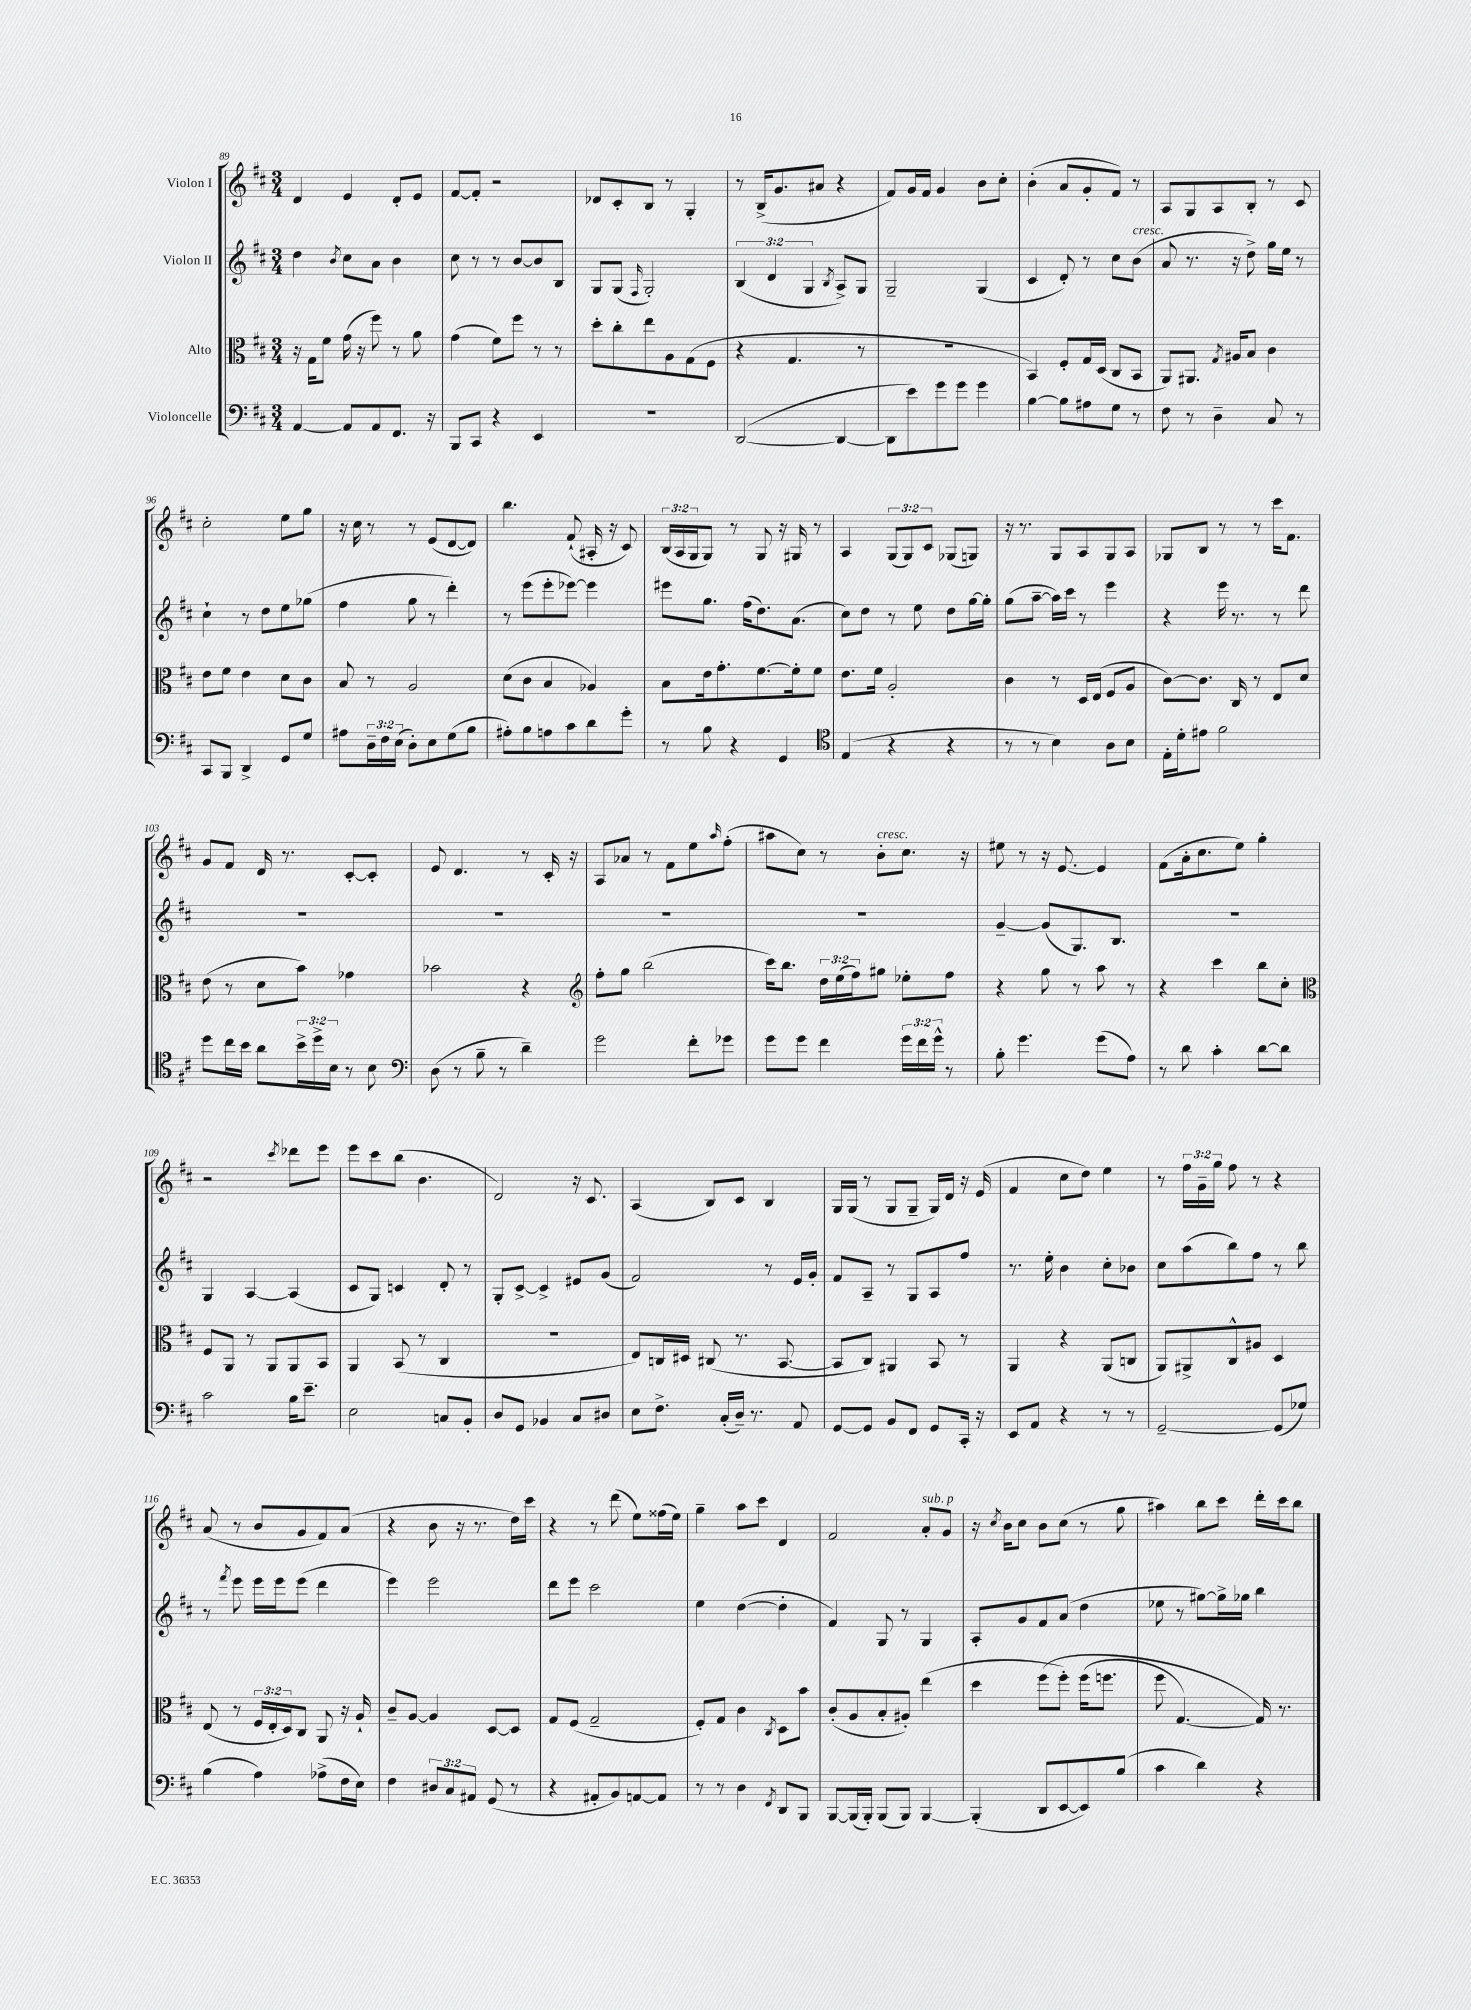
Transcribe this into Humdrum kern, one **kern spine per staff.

**kern	**kern	**kern	**kern
*part4	*part3	*part2	*part1
*staff4	*staff3	*staff2	*staff1
*I"Violoncelle	*I"Alto	*I"Violon II	*I"Violon I
*clefF4	*clefC3	*clefG2	*clefG2
*k[f#c#]	*k[f#c#]	*k[f#c#]	*k[f#c#]
*M3/4	*M3/4	*M3/4	*M3/4
=89	=89	=89	=89
[4AA/	16r	4dd\	4d/
.	16G\KL	.	.
.	8f#\J	.	.
.	.	8qb/	.
8AA/L]	(16g\	8cc#\L	4e/
.	16r	.	.
8AA/	8ff#\)	8a\J	.
8.FF#/J	8r	4b\	8d'/L
.	8a\	.	8e/J
16r	.	.	.
=90	=90	=90	=90
8BBB/L	(4g\	8cc#\	[8f#/L
8CC#/J	.	8r	8f#'/J]
4r	8f#\L)	8r	2r
.	8ff#\J	[8b/L	.
4EE/	8r	8b/]	.
.	8r	8B/J	.
=91	=91	=91	=91
2.r	8dd'\L	8G/L	8d-X/L
.	8cc#'\	(8G/J	8c#'/
.	.	16qqF#/	.
.	8ee\	2G'/)	8B/J
.	8A\	.	8r
.	(8G\	.	4G'/
.	8F#\J	.	.
=92	=92	=92	=92
([2DD/	4r	(6B/	8r
.	.	.	(16B^/KL
.	.	6d/	.
.	.	.	8.g/
.	4.G/	.	.
.	.	6G/	.
.	.	.	8a#X/J
.	.	8qB/	.
4DD/_	.	8A^/L)	4r
.	8r	8G/J	.
=93	=93	=93	=93
8DD\L]	2.r	2G~/	8f#/L)
8e\)	.	.	16g/L
.	.	.	16f#/JJ
8g\	.	.	4g/
8g\J	.	.	.
4g\	.	(4G/	8b\L
.	.	.	8cc#'\J
=94	=94	=94	=94
[4B\	4BB/)	4c#/	(4b'\
8B\L]	8F#'/L	8d'/)	8a/L
8A#X\	16G/L	8r	8g'/
.	(16D/JJ	.	.
8G\J	8C#/L	8cc#\L	8f#/J)
!	!	!LO:TX:a:i:t=cresc.	!
8r	8BB/J	(8b\J	8r
=95	=95	=95	=95
8F#\	8AA/L)	8a/	8A/L
8r	8.AA#X/J	8.r	8G/
4D~\	.	.	8A/
.	8qG/	.	.
.	16A#X/KL	16r	.
.	8B/J	8dd^\)	8B'/J
8C#/	4c#\	16gg\LL	8r
.	.	16ee\JJ	.
8r	.	8r	8c#/
!!LO:LB:g=z
=96	=96	=96	=96
8CC#/L	8e\L	4cc#`\	2cc#'\
8BBB/J	8f#\J	.	.
4DD^/	4e\	8r	.
.	.	8dd\L	.
8GG/L	8d\L	8ee\	8ee\L
8G/J	8c#\J	(8gg-X\J	8gg\J
=97	=97	=97	=97
8A#X\L	8B/	4ff#\	16r
.	.	.	16cc#\
24D~\L	8r	.	8r
24F#\	.	.	.
(24E\JJ	.	.	.
8D'\L)	2A/	8gg\	8r
8E\	.	8r	(8e/L
(8G\	.	4ddd'\)	[8d/
8B\J	.	.	8d/J])
=98	=98	=98	=98
8A#X'\L)	(8d\L	8r	4.bb\
8B\	8c#\J	(8eee\L	.
8An\	4B/	8eee'\	.
8c#\	.	[8eee-X\J)	(8f#`/
8d\	4A-X/)	4eee-\]	16A#X'/
.	.	.	16r
8g'\J	.	.	8c#/)
=99	=99	=99	=99
8r	8B\L	8eee#X\L	(24B/LL
.	.	.	24A/
.	.	.	24G/J
8B\	16e\k	8.gg\J	8G/J)
.	8.g'\	.	.
4r	.	.	8r
.	.	(16ff#\KL	.
.	[8.f#\	8.dd\)	8G/
4GG/	.	.	16r
.	16f#'\k]	(8.a\J	16G#X/
.	8f#\J	.	8r
=100	=100	=100	=100
*clefC4	*	*	*
(4E/	8.e\L	8cc#\L)	4A/
.	.	8dd\J	.
.	16f#\Jk	.	.
4r	2A'/	8r	(12G/L
.	.	.	12G/)
.	.	8ee\	.
.	.	.	12c#/J
4r	.	8dd\L	(8G-X/L
.	.	[16gg\L	8Gn/J)
.	.	16gg'\JJ]	.
=101	=101	=101	=101
8r	4c#\	(8gg\L	16r
.	.	.	8.r
8r	.	[8aa~\J	.
4B\)	8r	16aa\LL])	8G/L
.	.	16ccc#\JJ	.
.	16D/LL	8r	8A/
.	(16E/JJ	.	.
8A\L	8F#/L	4eee\	8G/
8B\J	8A/J	.	8A/J
=102	=102	=102	=102
16E'\LL	[8c#\L)	4r	8G-X/L
16d'\J	.	.	.
8e#X\J	8.c#\J]	.	8B/J
2f#\	.	16eee\	8r
.	16C#/	8.r	.
.	8r	.	8r
.	8E/L	8r	16ccc#\KL
.	.	.	8.f#\J
.	8d/J	8ddd\	.
!!LO:LB:g=z
=103	=103	=103	=103
8dd\L	(8e\	2.r	8g/L
16cc#\L	8r	.	8f#/J
16b\JJ	.	.	.
8a\L	8d\L	.	16d/
.	.	.	8.r
24b^\L	8b\J)	.	.
24dd^\	.	.	.
24B\JJ	.	.	.
8r	4g-X\	.	[8c#'/L
8B\	.	.	8c#'/J]
=104	=104	=104	=104
*clefF4	*	*	*
(8D\	2b-X\	2.r	8e/
8r	.	.	4.d/
8B~\	.	.	.
8r	.	.	.
4d~\)	4r	.	8r
.	.	.	16c#'/
.	.	.	16r
=105	=105	=105	=105
*	*clefG2	*	*
2g\	8ff#'\L	2.r	8A/L
.	8gg\J	.	8a-X/J
.	(2bb\	.	8r
.	.	.	8f#\L
8f#'\L	.	.	8ee\
.	.	.	16qqaa/
8g-X\J	.	.	(8ff#'\J
=106	=106	=106	=106
8g\L	16ccc#\KL)	2.r	8aa#X\L
.	8.bb\J	.	.
8g\J	.	.	8cc#\J)
4f#\	24dd\LL	.	8r
.	(24ee\	.	.
.	24ff#\J)	.	.
!	!	!	!LO:TX:a:i:t=cresc.
.	8gg#X\J	.	8b'\L
24g\LL	8ee-X'\L	.	8.cc#\J
24f#\	.	.	.
24g^^\JJ	.	.	.
8r	8ff#\J	.	.
.	.	.	16r
=107	=107	=107	=107
8B'\	4r	[4g~/	8ee#X\
4.g\	.	.	8r
.	8gg\	(8g/L]	16r
.	.	.	[8.e/
.	8r	8.G/)	.
(8g\L	8aa\	.	4e/]
.	.	8.B/J	.
8A\J)	8r	.	.
=108	=108	=108	=108
8r	4r	2.r	(8f#\L
8d\	.	.	16a'\k
.	.	.	8.cc#\
4c#'\	4ccc#\	.	.
.	.	.	8ee\J)
[8d\L	8bb\L	.	4gg'\
8d\J]	8cc#'\J	.	.
!!LO:LB:g=z
=109	=109	=109	=109
*	*clefC3	*	*
2c#\	8F#/L	4G/	2r
.	8AA/J	.	.
.	8r	[4A/	.
.	8AA/L	.	.
.	.	.	8qccc#/
16B\KL	8AA/	(4A/]	8ddd-X\L
8.e~\J	.	.	.
.	8BB/J	.	8eee\J
=110	=110	=110	=110
2E\	4AA/	8c#/L	8eee\L
.	.	8G/J)	8ccc#\
.	(8BB/	4cn/	(8bb\J
.	8r	.	4.b\
8Cn/L	4C#/	8d'/	.
8BB'/J	.	8r	.
=111	=111	=111	=111
8D/L	2.r	8G'/L	2d/)
8GG/J	.	[8c#^/J	.
4BB-X/	.	4c#^/]	.
8C#/L	.	8e#X/L	16r
.	.	.	8.c#/
8D#X/J	.	(8g/J	.
=112	=112	=112	=112
8E\L	8E/L)	2f#/)	(4A/
8.F#^\J	16Cn/L	.	.
.	16D#X/JJ	.	.
.	(8C#X/	.	8B/L)
(16C#'/LL	.	.	.
16D~/JJ)	8.r	.	8c#/J
8.r	.	.	.
.	.	8r	4B/
.	[8.BB/	.	.
8AA/	.	16e/LL	.
.	.	16g'/JJ	.
=113	=113	=113	=113
[8GG/L	8BB/L]	8f#/L	16G/LL
.	.	.	(16G/JJ
8GG/J]	8C#/J)	8A~/J	8r
8BB/L	4AA#X/	8r	8G/L
8FF#/J	.	8G/L	8G~/J
8GG/L	8BB/	8A/	16G/LL)
.	.	.	16d/JJ
16CC#'/Jk	8r	8ff#/J	16r
16r	.	.	(16e/
=114	=114	=114	=114
8EE/L	4AA/	8.r	4f#/
8AA/J	.	.	.
.	.	16ee'\	.
4r	4r	4b\	8cc#\L
.	.	.	8dd\J)
8r	(8AA/L	8cc#'\L	4ee\
8r	8Cn/J	8b-X\J	.
=115	=115	=115	=115
[2GG~/	8AA/L)	8cc#\L	8r
.	8AA#X^/	(8aa\	24ff#\LL
.	.	.	24g~\
.	.	.	24gg\JJ
.	8C#^^/	8bb\)	8ff#\
.	8A#X/J	8ff#\J	8r
(8GG/L]	4D/	8r	4r
8G-X/J)	.	8bb\	.
!!LO:LB:g=z
=116	=116	=116	=116
(4B\	(8E/	8r	(8a/
.	.	8qfff#/	.
.	8r	8eee\	8r
4A\)	24F#/LL	16eee\LL	8b/L
.	24E'/	.	.
.	.	16eee\J	.
.	24D/J)	.	.
.	8C#/J	(8eee\J	8g/
(8A-X^\L	8AA/	4ddd\	8f#/)
16F#\L	16r	.	(8a/J
16E\JJ)	16A`/	.	.
=117	=117	=117	=117
4F#\	8c#~/L	4eee\)	4r
.	[8A/J	.	.
12D#X/L	4A/]	2eee\	8b\
12C#/	.	.	.
.	.	.	16r
12AA#X/J	.	.	.
.	.	.	8.r
(8GG/	[8D/L	.	.
8r	8D/J]	.	16dd\LL)
.	.	.	16ccc#\JJ
=118	=118	=118	=118
4r	8G/L	8ddd\L	4r
.	(8F#/J	8eee\J	.
8AA#X'/L	2G~/	2ccc#\	8r
8BB/)	.	.	(8ddd\
[8AAn/	.	.	8ee\L)
8AA/J]	.	.	(16ff##X\L
.	.	.	16ee\JJ)
=119	=119	=119	=119
8r	8F#'/L)	4ee\	4gg~\
8r	8G/J	.	.
4D\	4c#\	([4dd\	8aa\L
.	.	.	8ccc#\J
8qFF#/	8qC#/	.	.
8DD/L	8D\L	4dd'\]	4d/
8BBB/J	8b\J	.	.
=120	=120	=120	=120
[8BBB/L	(8c#'/L	4f#/)	2f#/
(16BBB/L]	8A/	.	.
16BBB'/JJ)	.	.	.
(8BBB/L	8B'/	8G/	.
8BBB/J)	8A#X'/J)	8r	.
!	!	!	!LO:TX:a:i:t=sub. p
[4BBB/	(4ee\	4G/	8a'/L
.	.	.	8g/J
=121	=121	=121	=121
(4BBB'/]	4dd\	8A'/L	16r
.	.	.	8qcc#/
.	.	.	16b\KL
.	.	8g/	8cc#\J
8DD/L	(8ff#\L	8f#/	8b\L
[8EE/	8ff#'\J)	(8a/J	(8cc#\J
8EE/])	(16ff#\KL	4dd\	8r
.	8.ffn\J	.	.
(8B/J	.	.	8gg\
=122	=122	=122	=122
4c#\	8ff#\	8ee-X\	4aa#X\)
.	[4.G/)	8r	.
4d\)	.	[8gg#X\L)	8bb\L
.	.	16gg#^\L]	8ccc#\J
.	.	16gg-X\JJ	.
4r	16G/])	4bb\	16ddd'\LL
.	8.r	.	16ccc#\J
.	.	.	8bb\J
==	==	==	==
*-	*-	*-	*-
